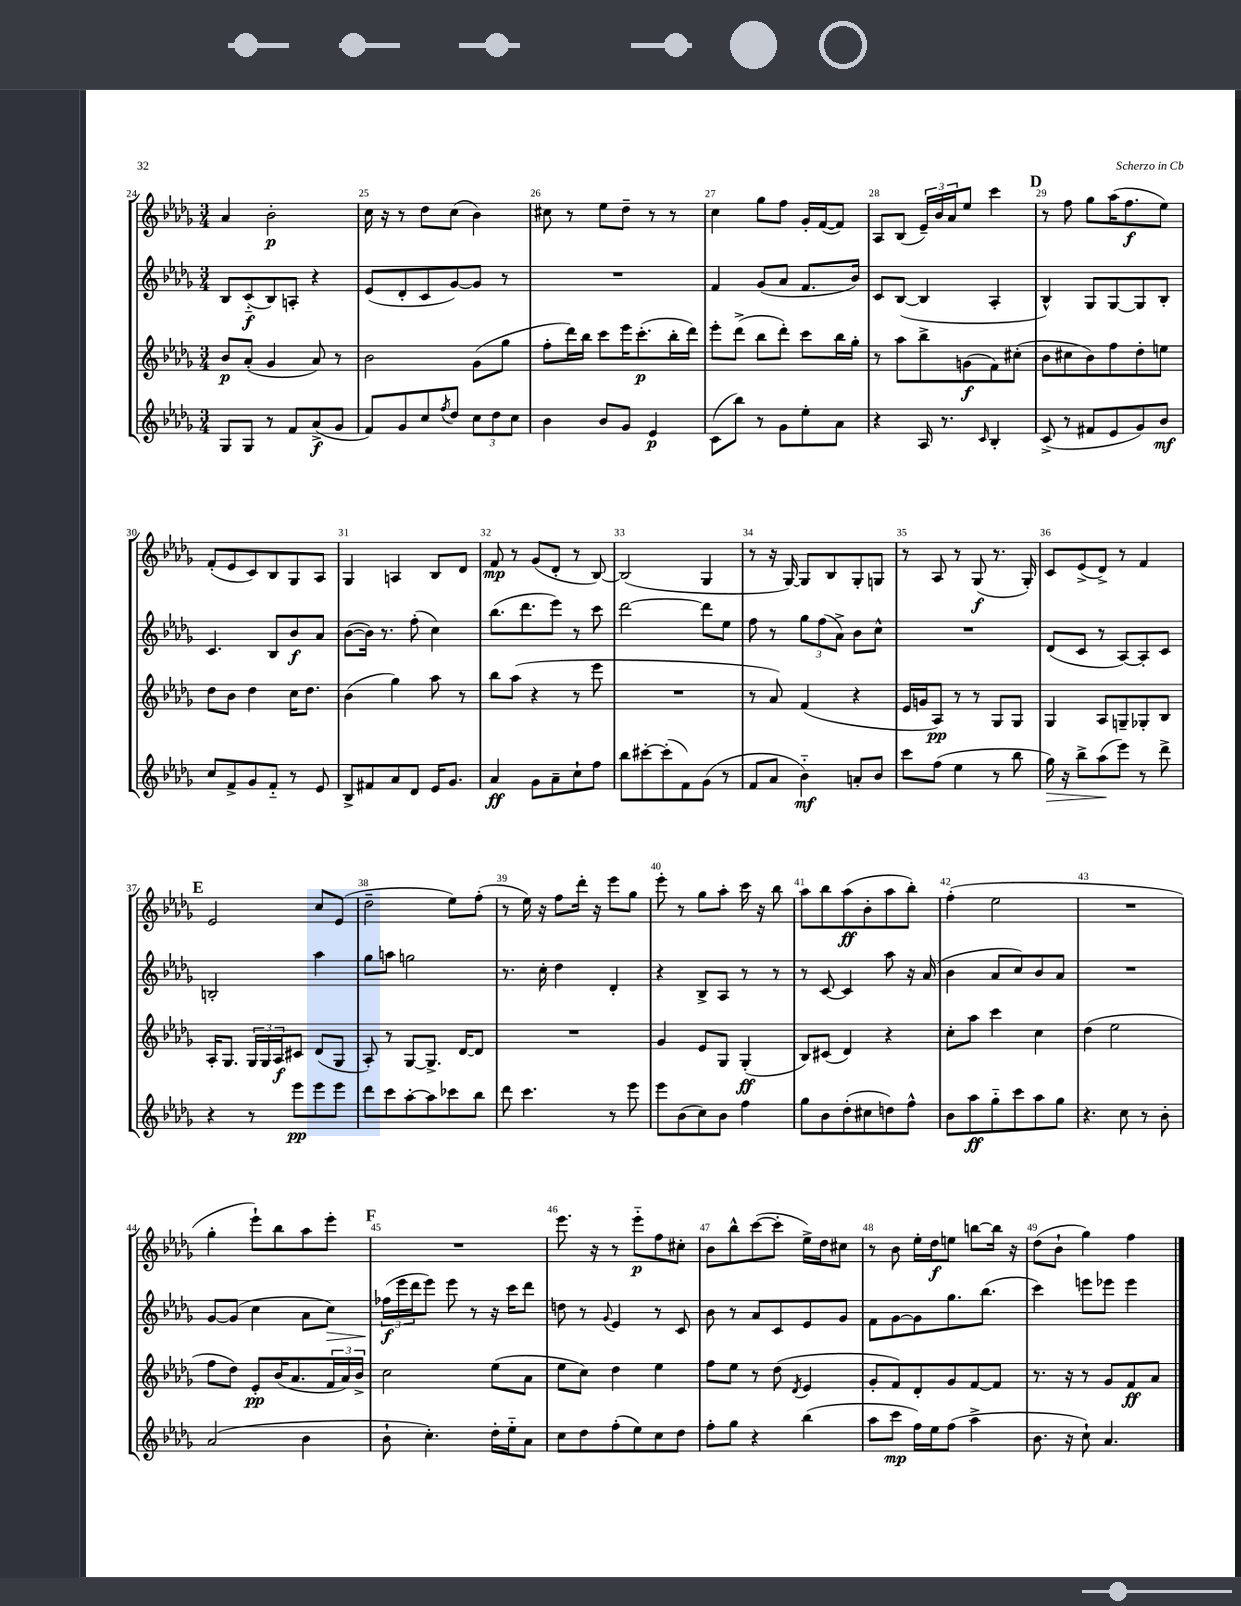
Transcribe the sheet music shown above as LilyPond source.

<<
\new StaffGroup <<
\new Staff = "s0" {
    \clef treble \key des \major \numericTimeSignature \time 3/4
    aes'4 bes'2-.\p |
    c''16 r16 r8 des''8 c''8( bes'4) |
    cis''8 r8 ees''8 des''8-- r8 r8 |
    c''4 ges''8 f''8 ges'16-. f'16~( f'8) |
    aes8 bes8( \tuplet 3/2 { ees'16--) bes'16 aes'16 } ees''8 c'''4 |
    \mark \markup { \bold "D" } r8 f''8 ges''8 aes''16( f''8.\f ees''8) |
    f'8-.( ees'8 c'8) bes8 ges8 aes8 |
    ges4 a4 bes8 des'8 |
    f'8\mp r8 ges'8( des'8-. r8 bes8~) |
    bes2( ges4 |
    r8 r16 ges16~) ges8 bes8 ges8-. g8 |
    r8 aes8 r8 ges8\f( r8. ges16-.) |
    c'8 ees'8->( des'8->) r8 f'4 |
    \mark \markup { \bold "E" } ees'2 c''8 ees'8( |
    des''2-- ees''8) f''8-.( |
    r8 ees''16) r16 f''8 des'''16-. r16 ees'''8 ges''8 |
    ees'''8-. r8 ges''8 aes''8-. c'''16 r16 bes''8 |
    aes''8 bes''8 aes''8\ff( bes'8-. aes''8 bes''8-.) |
    f''4-.( ees''2 |
    R2. |
    ges''4-. ees'''8-!) bes''8 aes''8 ees'''8-. |
    \mark \markup { \bold "F" } R2. |
    ees'''8. r16 r8 ees'''8-_\p f''8 cis''8-. |
    bes'8 bes''8-^ c'''8~( c'''8-. ees''16->) des''16 cis''8 |
    r8 bes'8 ees''16-. des''16\f e''8 b''8~ b''16 r16 |
    des''8( bes'8-! ges''4) f''4 \bar "|." |
}
\new Staff = "s1" {
    \clef treble \key des \major \numericTimeSignature \time 3/4
    bes8 c'8-_\f( bes8) a8-. r4 |
    ees'8( des'8-. c'8 ges'8~) ges'8 r8 |
    R2. |
    f'4 ges'8( aes'8 f'8. bes'16) |
    c'8 bes8~( bes4 aes4-. |
    \mark \markup { \bold "D" } bes4-^) ges8 ges8~ ges8 bes8-. |
    c'4. bes8 bes'8\f aes'8 |
    bes'8~( bes'16) r8. f''8-.( c''4) |
    bes''8.( des'''8. ees'''8) r8 c'''8 |
    des'''2~ des'''8 ees''8 |
    f''8 r8 \tuplet 3/2 { ges''8 f''8( aes'8->) } bes'8 c''8-^ |
    R2. |
    des'8( c'8 r8 aes8~) aes8-. c'8 |
    \mark \markup { \bold "E" } b2-. aes''4 |
    ges''8 a''8 g''2 |
    r8. c''16-. des''4 des'4-. |
    r4 bes8-> aes8 r8 r8 |
    r8 c'8~ c'4 aes''8 r16 aes'16( |
    bes'4 aes'8 c''8) bes'8 aes'8 |
    R2. |
    ges'8~ ges'8( c''4 aes'8 c''8\>) |
    \mark \markup { \bold "F" } \tuplet 3/2 { fes''16\f\!( ees'''16 des'''16 } ees'''8) ees'''8 r8 r16 c'''16 des'''8 |
    d''8 r8 \appoggiatura { ges'8 } ees'4 r8 c'8 |
    bes'8 r8 aes'8 c'8 ees'8 ges'8 |
    f'8 ges'8~ ges'8 ges''8. bes''8.( |
    c'''4) e'''8 ees'''8 ees'''4 \bar "|." |
}
\new Staff = "s2" {
    \clef treble \key des \major \numericTimeSignature \time 3/4
    bes'8\p aes'8-.( ges'4 aes'8) r8 |
    bes'2 ges'8( ges''8 |
    f''8-. des'''16) bes''16 c'''8 ees'''16 c'''8.-.\p( bes''16-. des'''16) |
    ees'''8-. des'''8->( bes''8 des'''8-.) c'''8 bes''16 ges''16-. |
    r8 aes''8 bes''8-> g'8\f( f'8) cis''8-.( |
    \mark \markup { \bold "D" } bes'8 cis''8 bes'8) f''8 des''8-. e''8 |
    des''8 bes'8 des''4 c''16 des''8. |
    bes'4( ges''4) aes''8 r8 |
    bes''8 aes''8( r4 r8 ees'''8 |
    R2. |
    r8 aes'8) f'4( r4 |
    ees'16 g'16 aes8\pp) r8 r8 ges8 ges8 |
    ges4 aes8 g8-- ges8-. bes8 |
    \mark \markup { \bold "E" } aes16-. ges8. \tuplet 3/2 { ges16 ges16 aes16\f } cis'8 des'8( ges8 |
    aes8-.) r8 ges8~ ges8.-> des'16~ des'8 |
    R2. |
    ges'4 ees'8 ges8 ges4-.\ff( |
    bes8) cis'8( des'4) r4 |
    c''8-. aes''8 c'''4 c''4 |
    des''4( ees''2 |
    f''8 des''8) ees'8-.\pp bes'16( aes'8. \tuplet 3/2 { f'16 aes'16) bes'16-> } |
    \mark \markup { \bold "F" } c''2 ees''8( aes'8 |
    ees''8 c''8) des''4 ees''4 |
    f''8 ees''8 r8 des''8( \acciaccatura { des'8 } ees'4 |
    ges'8-. f'8) des'8-. ges'8 f'8~ f'8 |
    r8. r16 r8 ges'8 f'8\ff aes'8 \bar "|." |
}
\new Staff = "s3" {
    \clef treble \key des \major \numericTimeSignature \time 3/4
    ges8 ges8 r8 f'8 aes'8->\f( ges'8 |
    f'8) ges'8 c''8 \acciaccatura { f''8 } des''8 \tuplet 3/2 { c''8 des''8 c''8 } |
    bes'4 bes'8 ges'8 ees'4\p |
    c'8( bes''8) r8 ges'8 ees''8-. aes'8 |
    r4 aes16 r8. \grace { c'16 } bes4-. |
    \mark \markup { \bold "D" } c'8->( r8 fis'8 ees'8 ges'8) bes'8\mf |
    c''8 f'8-> ges'8 f'8-_ r8 ees'8 |
    bes8-> fis'8 aes'8 des'8 ees'16 ges'8. |
    aes'4\ff ges'8 aes'8-- c''8-! f''8 |
    bes''8 cis'''8~-. cis'''8-.( f'8) ges'8( r8 |
    f'8 aes'8 bes'4-_\mf) a'8-. bes'8 |
    c'''8 f''8( ees''4 r8 bes''8 |
    ges''16\>) r16 bes''8-> aes''8\!( ees'''8) r8 des'''8-> |
    \mark \markup { \bold "E" } r4 r8 ees'''8\pp ees'''8 ees'''8 |
    des'''8 c'''8 aes''8~-. aes''8 ces'''8 bes''8 |
    des'''8 c'''4. r8 ees'''8 |
    ees'''8 bes'8( c''8) bes'8 f''4 |
    ges''8 bes'8 des''8-.( cis''8 d''8) f''8-^ |
    bes'8 aes''8\ff ges''8-_ c'''8 aes''8 ges''8 |
    r4. c''8 r8 bes'8-. |
    aes'2( bes'4 |
    \mark \markup { \bold "F" } bes'8-! c''4.-.) des''16-. ees''16-_ aes'8 |
    c''8 des''8 f''8-.( ees''8) c''8 des''8 |
    f''8-. ges''8 r4 bes''4( |
    aes''8 c'''8\mp f''16) ees''16 f''8( aes''4-> |
    bes'8. r16 c''8-!) aes'4. \bar "|." |
}
>>
>>
\layout { \context { \Score currentBarNumber = #24 \override BarNumber.break-visibility = ##(#f #t #t) barNumberVisibility = #all-bar-numbers-visible } }
